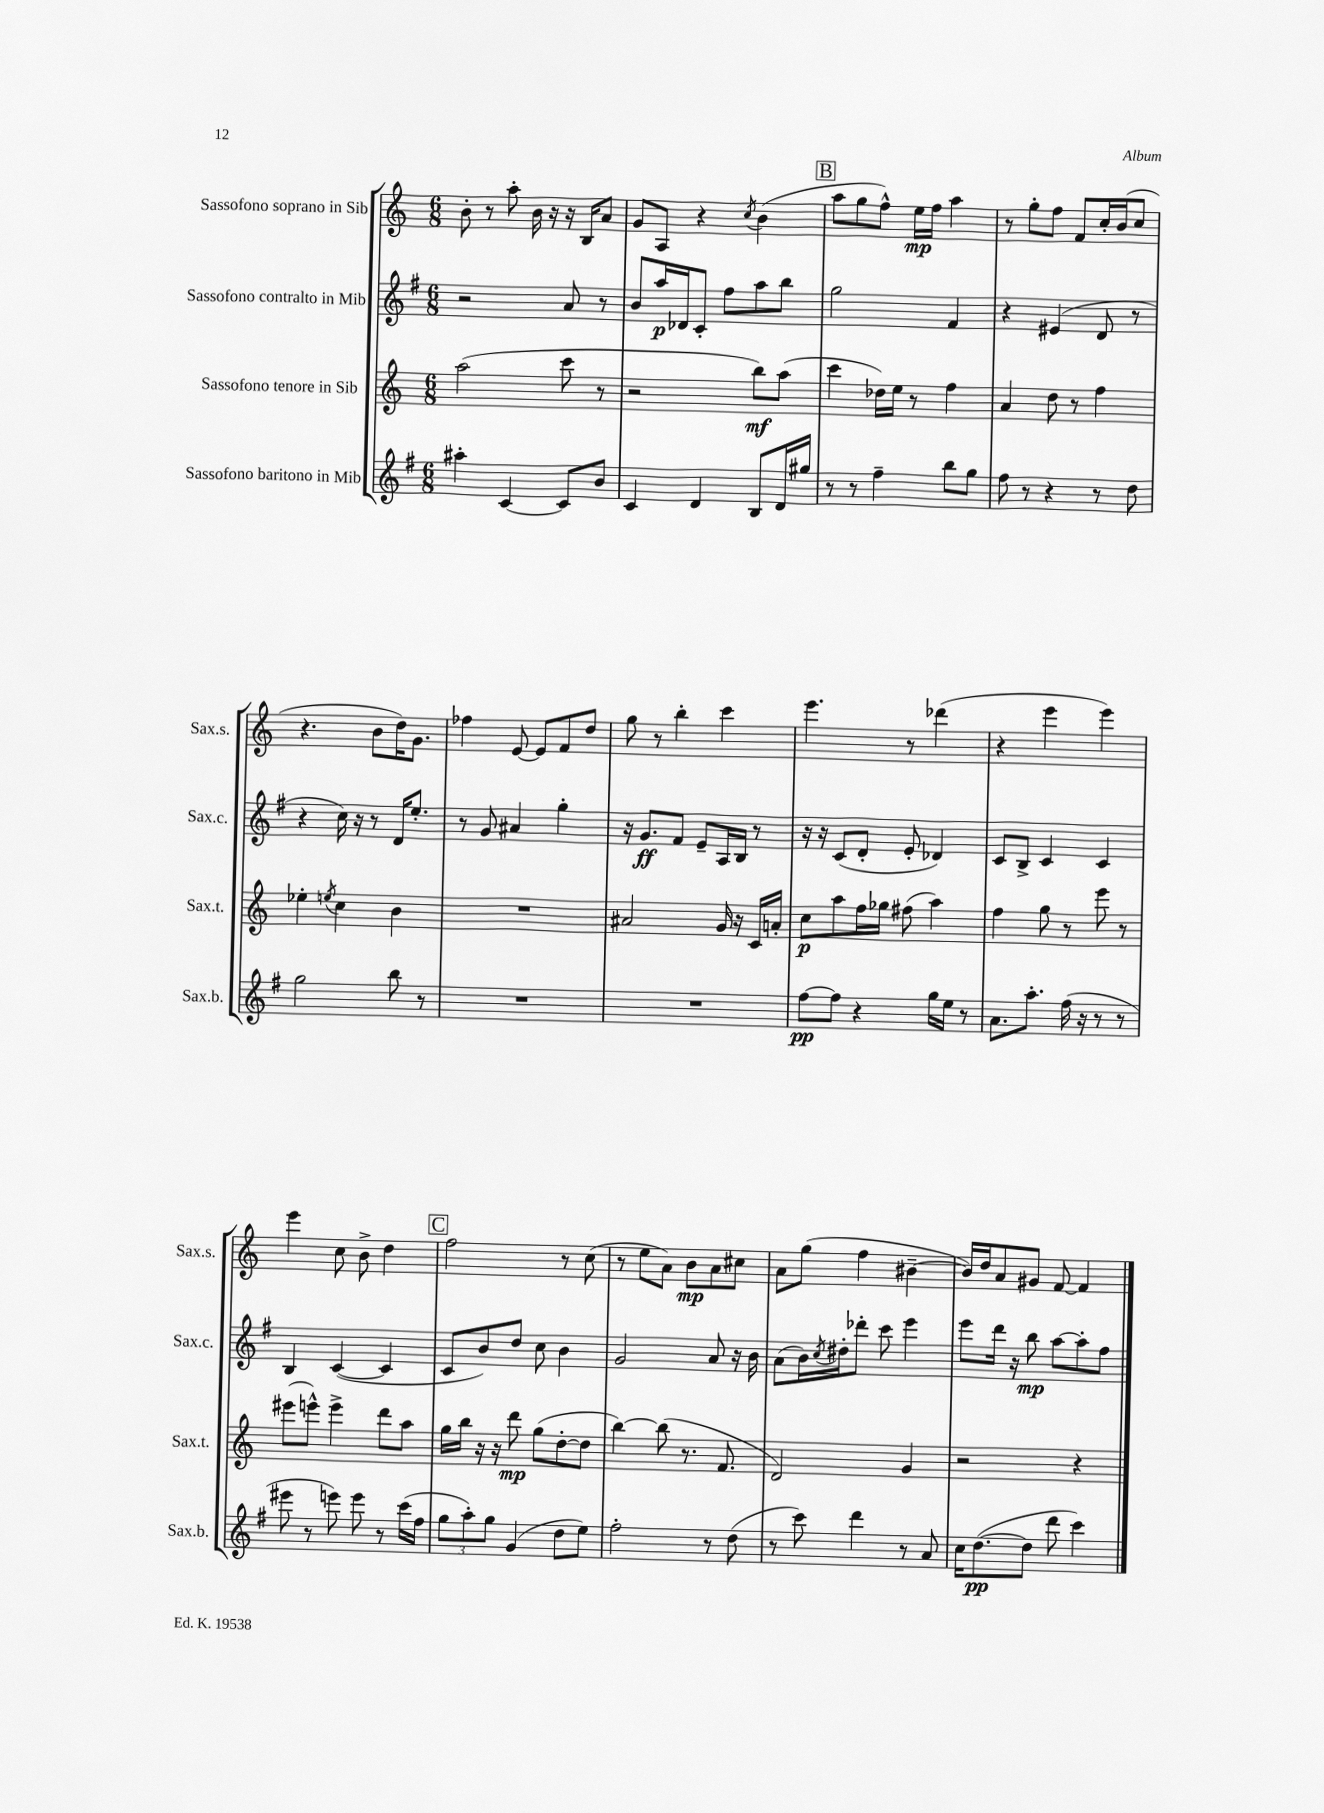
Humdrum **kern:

**kern	**kern	**kern	**kern
*staff4	*staff3	*staff2	*staff1
*clefG2	*clefG2	*clefG2	*clefG2
*k[f#]	*k[]	*k[f#]	*k[]
*M6/8	*M6/8	*M6/8	*M6/8
4aa#'\	(2aa\	2r	8b'\
.	.	.	8r
[4c/	.	.	8aa'\
.	.	.	16b\
.	.	.	16r
8c/]L	8ccc\	8a/	16r
.	.	.	16B/LK
8b/J	8r	8r	8a/J
=	=	=	=
4c/	2r	8b/L	8g/L
.	.	16aa/L	8A/J
.	.	16d-/J	.
4d/	.	8c'/J	4r
.	.	8ff#\L	.
.	.	.	8qcc/
8B/L	8bb\L)	8aa\	(4b\
16d/L	(8aa\J	8bb\J	.
16gg#/JJ	.	.	.
=	=	=	=
8r	4ccc\	2gg\	8aa\L
8r	.	.	8gg\
4ff#~\	16dd-\LL)	.	8ff^^\J)
.	16ee\JJ	.	.
.	8r	.	16ee\LL
.	.	.	16ff\JJ
8bb\L	4ff\	4f#/	4aa\
8gg\J	.	.	.
=	=	=	=
8ff#\	4a/	4r	8r
8r	.	.	8gg'\L
4r	8dd\	(4e#/	8ff\J
.	8r	.	8f/L
8r	4ff\	8d/	16cc'/L
.	.	.	(16b/J
8dd\	.	8r	8cc/J
=	=	=	=
2gg\	4ee-'\	4r	4.r
.	8qee/	.	.
.	4cc\	16cc\)	.
.	.	16r	.
.	.	8r	8b\L
8bb\	4b\	16d/LK	16dd\K)
.	.	8.ee'/J	8.g\J
8r	.	.	.
=	=	=	=
2.r	2.r	8r	4ff-\
.	.	8g/	.
.	.	4a#/	[8e/
.	.	.	8e/]L
.	.	4gg'\	8f/
.	.	.	8dd/J
=	=	=	=
2.r	2a#/	16r	8gg\
.	.	8.g/L	.
.	.	.	8r
.	.	8f#/J	4bb'\
.	.	8e~/L	.
.	16g/	16A/L	4ccc\
.	16r	16B/JJ	.
.	16c/LL	8r	.
.	16a'/JJ	.	.
=	=	=	=
[8ff#\L	8cc\L	16r	4.eee\
.	.	16r	.
8ff#\]J	8aa\	(8c/L	.
4r	16ff\L	8d'/J	.
.	16gg-\JJ	.	.
.	(8ff#\	8e'/	8r
16gg\LL	4aa\)	4d-/)	(4ddd-\
16ee\JJ	.	.	.
8r	.	.	.
=	=	=	=
8.a\L	4ff\	8c/L	4r
.	.	8B^/J	.
8.aa'\J	.	.	.
.	8gg\	4c/	4eee\
(16ff#\	8r	.	.
16r	.	.	.
8r	8eee\	4c/	4eee\)
8r	8r	.	.
=	=	=	=
8eee#\	(8eee#\L	4B/	4eee\
8r	8eee^^\J)	.	.
8eee\)	4eee^\	([4c/	8cc\
8eee\	.	.	8b^\
8r	8ddd\L	4c/]	4dd\
(16ccc\LL	8aa\J	.	.
16ff#\JJ	.	.	.
=	=	=	=
12gg\L	16gg\LL	8c/L	2ff\
.	16bb\JJ	.	.
12aa'\)	.	.	.
.	16r	8b/)	.
12gg\J	.	.	.
.	16r	.	.
(4g/	8ddd\	8dd/J	.
.	(8gg\L	8cc\	.
8dd\L	[8dd'\	4b\	8r
8ee\J)	8dd\]J	.	(8cc\
=	=	=	=
2ff#'\	[4bb\)	2g/	8r
.	.	.	8ee\L
.	(8bb\]	.	8a\J)
.	8.r	.	8b\L
8r	.	8a/	8a\
.	8.f/	.	.
(8dd\	.	16r	8cc#\J
.	.	16b\	.
=	=	=	=
8r	2d/)	(8a\L	8a\L
8ccc\)	.	16b\L)	(8gg\J
.	.	8qcc/	.
.	.	16dd#'\J	.
4ddd\	.	8ddd-'\J	4ff\
.	.	8ccc\	.
8r	4g/	4eee\	[4b#~\
8a/	.	.	.
=	=	=	=
16cc\LK	2r	8eee\L	16b#/]LL)
([8.dd\	.	.	16dd/J
.	.	16ddd\Jk	8a/
.	.	16r	.
8dd\]J	.	8bb\	8g#/J
8ddd\	.	[8aa\L	[8f/
4ccc\)	4r	8aa'\]	4f/]
.	.	8ff#\J	.
==	==	==	==
*-	*-	*-	*-
